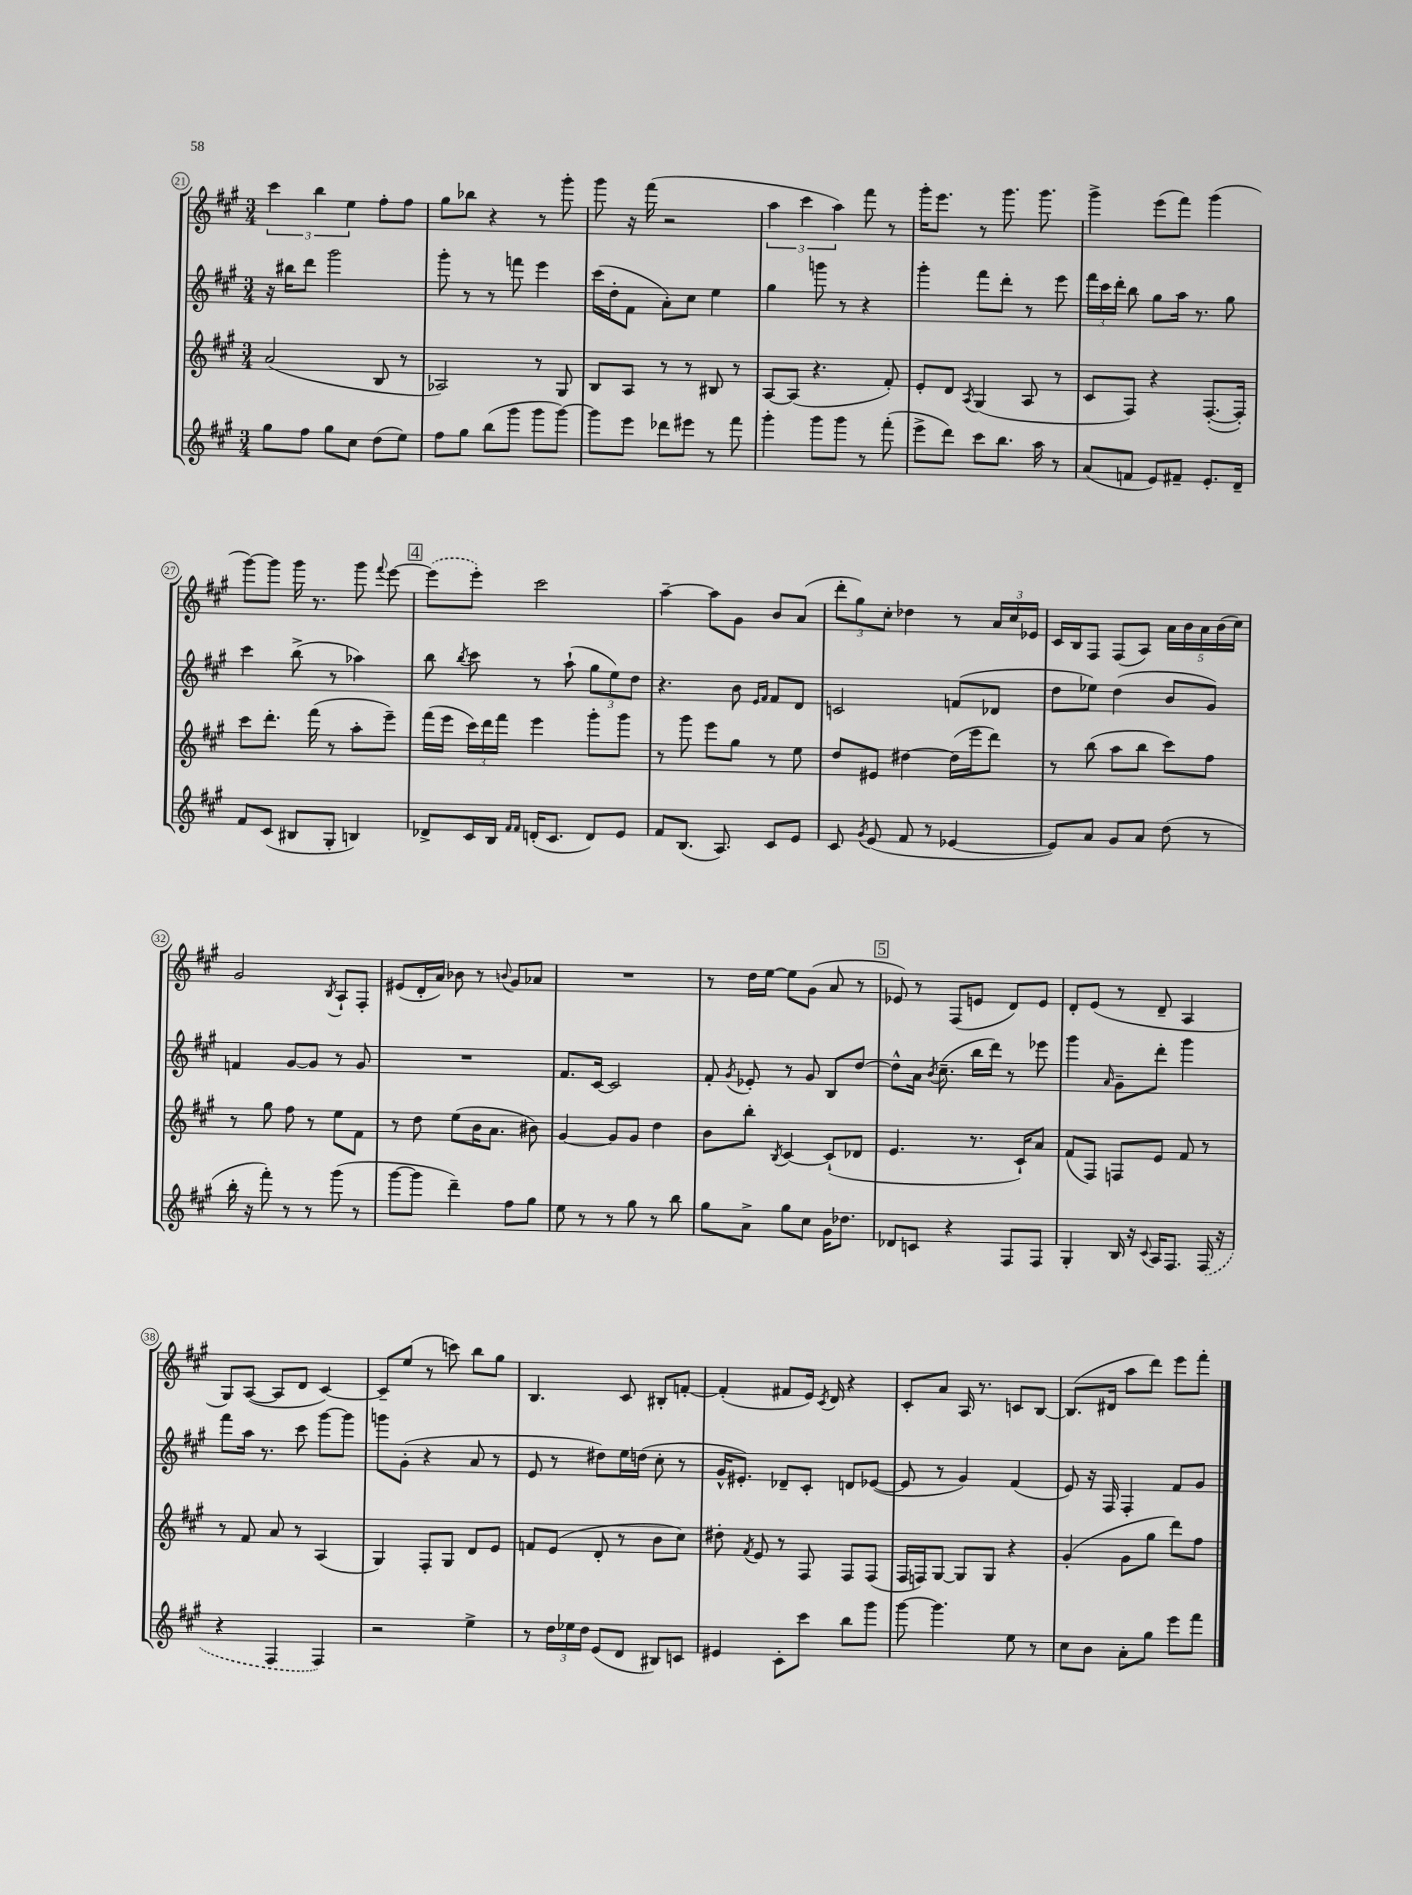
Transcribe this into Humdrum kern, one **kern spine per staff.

**kern	**kern	**kern	**kern
*staff4	*staff3	*staff2	*staff1
*clefG2	*clefG2	*clefG2	*clefG2
*k[f#c#g#]	*k[f#c#g#]	*k[f#c#g#]	*k[f#c#g#]
*M3/4	*M3/4	*M3/4	*M3/4
8gg#	(2a	16r	6ccc#
.	.	16bb#	.
8ff#	.	8ddd	.
.	.	.	6bb
8gg#	.	2ggg#	.
.	.	.	6ee
8cc#	.	.	.
(8dd	8B	.	8ff#'
8ee)	8r	.	8ff#
=	=	=	=
8ff#	2A-)	8ggg#'	8gg#
8gg#	.	8r	8bb-
(8bb	.	8r	4r
8ggg#	.	8fff	.
8ggg#	8r	4eee	8r
[8ggg#)	8G#	.	8ggg#'
=	=	=	=
8ggg#]	8B	(16ccc#	8ggg#
.	.	16dd'	.
8eee	8A	8f#	16r
.	.	.	(16fff#
8ddd-	8r	8a')	2r
8eee#	8r	8cc#	.
8r	8B#	4ee	.
8fff#	8r	.	.
=	=	=	=
4ggg#'	[8A	4gg#	6aa
.	(8A]	.	.
.	.	.	6ccc#
8ggg#	4.r	8ggg	.
.	.	.	6aa)
8ggg#	.	8r	.
8r	.	4r	8fff#
(8fff#'	8f#')	.	8r
=	=	=	=
8eee^	8e'	4ggg#'	16ggg#'
.	.	.	8.eee
8ddd)	8d	.	.
.	8qA	.	.
8ccc#	(4G#	8fff#	8r
8.bb	.	8ddd'	8.ggg#
.	8A	8r	.
16aa	.	.	8.ggg#
8r	8r	8eee	.
=	=	=	=
(8a	8c#	24fff#	4ggg#^
.	.	24ccc#	.
.	.	24ddd'	.
8f	8F#)	8bb	.
8e)	4r	8gg#	(8eee
8f#~	.	16aa	8fff#)
.	.	8.r	.
8.e'	([8.F#'	.	(4ggg#
.	.	8gg#	.
16d~	16F#'])	.	.
=	=	=	=
8f#	8ccc#	4ccc#	[8ggg#)
(8c#	8.ddd'	.	8ggg#]
8B#	.	(8bb^	16ggg#
.	(16fff#	.	8.r
8G#'	8r	8r	.
4B)	8aa'	4aa-)	8ggg#
.	.	.	8qqfff#
.	8eee~)	.	[8eee
=	=	=	=
8d-^	(16fff#	8bb	(8eee]
.	16eee	.	.
.	.	8qbb	.
16c#	24ccc#)	8ccc#	8eee')
.	24ddd	.	.
16B	.	.	.
.	24fff#	.	.
16qqf#	.	.	.
16qqf#	.	.	.
(16d'	4eee	8r	2ccc#
8.c#	.	.	.
.	.	(8aa`	.
8d)	8ggg#'	12gg#	.
.	.	12ee)	.
8e	8ggg#	.	.
.	.	12dd	.
=	=	=	=
8f#	8r	4.r	[4aa~
(8.B	8ggg#	.	.
.	8eee	.	8aa]
8.A)	.	.	.
.	8gg#	8b	8g#
.	.	16qqe	.
.	.	16qqf#	.
8c#	8r	8f#	8b
8e	8ee	8d	(8a
=	=	=	=
8c#	8dd	2c	12ddd'
.	.	.	12gg#)
8qg#	.	.	.
(8e	8e#	.	.
.	.	.	12cc#'
8f#	[4dd#	.	4dd-
8r	.	.	.
[4e-	(16dd#]	(8f	8r
.	16eee	.	.
.	8ddd)	8d-	24a
.	.	.	24cc#
.	.	.	24e-
=	=	=	=
8e-])	8r	8dd	16c#
.	.	.	16B
8a	(8bb	8ee-)	8F#
8g#	8aa	(4dd	(8F#
8a	8bb	.	8A)
(8dd	8ccc#)	8b	20a
.	.	.	20b
.	.	.	20a
8r	8ff#	8g#)	.
.	.	.	(20b
.	.	.	20cc#)
=	=	=	=
16bb'	8r	4f	2g#
16r	.	.	.
8fff#')	8gg#	.	.
8r	8ff#	[8g#	.
8r	8r	8g#]	.
.	.	.	8qB
(8ggg#	8ee	8r	8A`
8r	8f#	8g#	8F#'
=	=	=	=
[8ggg#	8r	2.r	(8e#
8ggg#]	8dd	.	16d'
.	.	.	16a)
4ddd~)	(8ee	.	8b-
.	16b	.	8r
.	8.a	.	.
.	.	.	8qqb
8ff#	.	.	8g#
8gg#	8b#)	.	8a-
=	=	=	=
8ee	[4g#	8.f#	2.r
8r	.	.	.
.	.	[16c#	.
8r	8g#]	2c#]	.
8gg#	8g#	.	.
8r	4dd	.	.
8bb	.	.	.
=	=	=	=
8gg#	8b	8f#'	8r
.	.	8qg#	.
8a^	8bb'	8e-'	16dd
.	.	.	[16ee
.	8qB	.	.
8gg#	[4c#	8r	8ee]
8cc#	.	8g#	(8g#
16g#	(8c#`]	8B	8a
8.dd-	.	.	.
.	8d-	[8dd	8r
=	=	=	=
8d-	4.e	8dd^^]	8e-)
8c	.	16a	8r
.	.	8qb	.
.	.	(8.cc#~	.
4r	.	.	(8F#
.	8.r	16bb	8e
.	.	16ddd)	.
8F#	.	8r	8d)
.	16c#`)	.	.
8F#	8a	8eee-	8e
=	=	=	=
4G#'	(8f#	4ggg#	8d'
.	8F#)	.	(8e
.	.	16qqa	.
16B	8F	8g#~	8r
16r	.	.	.
8qqc#	.	.	.
16A	8e	8ddd'	8d~
8.F#	.	.	.
.	8f#	4ggg#	4A
(16F#	8r	.	.
16r	.	.	.
=	=	=	=
4r	8r	8fff#	8G#)
.	8f#	16aa	([8A
.	.	8.r	.
4F#	8a	.	8A]
.	8r	8ccc#	8d
4F#)	(4A	[8ggg#	[4c#)
.	.	8ggg#]	.
=	=	=	=
2r	4G#)	8ggg	8c#~]
.	.	(8g#'	(8ee
.	8F#'	4r	8r
.	8G#	.	8ccc)
4ee^	8d	8a	8bb
.	8e	8r	8gg#
=	=	=	=
8r	8f	8e	4.B
24dd	(8e	8r	.
24ee-	.	.	.
24dd	.	.	.
(8e	8d'	8dd#)	.
8d	8r	16ee	8c#
.	.	(16dd	.
8B#)	8b	8cc#'	8B#'
8c	8cc#)	8r	[8f'
=	=	=	=
4e#	8dd#'	16g#^^	(4f']
.	.	8.e#')	.
.	8qf#	.	.
.	8e	.	.
8c#'	8r	8d-~	8f#
8ccc#	8F#	8c#'	16e)
.	.	.	8qc#
.	.	.	16d
8bb	8F#	8d	4r
8ggg#	(8F#	([8e-	.
=	=	=	=
[8ggg#	16F#	8e-]	8c#'
.	16F)	.	.
4.ggg#]	[8G#	8r	8a
.	8G#]	4g#)	16A
.	.	.	8.r
.	8G#	.	.
8ee	4r	(4f#	8c
8r	.	.	[8B
=	=	=	=
8cc#	(4g#'	8e)	(8.B]
8b	.	16r	.
.	.	16F#	16d#
8a'	8g#	4F#'	8aa
8gg#	8gg#	.	8ddd)
8eee	8ddd)	8f#	8eee
8fff#	8ff#	8g#	8fff#'
==	==	==	==
*-	*-	*-	*-
